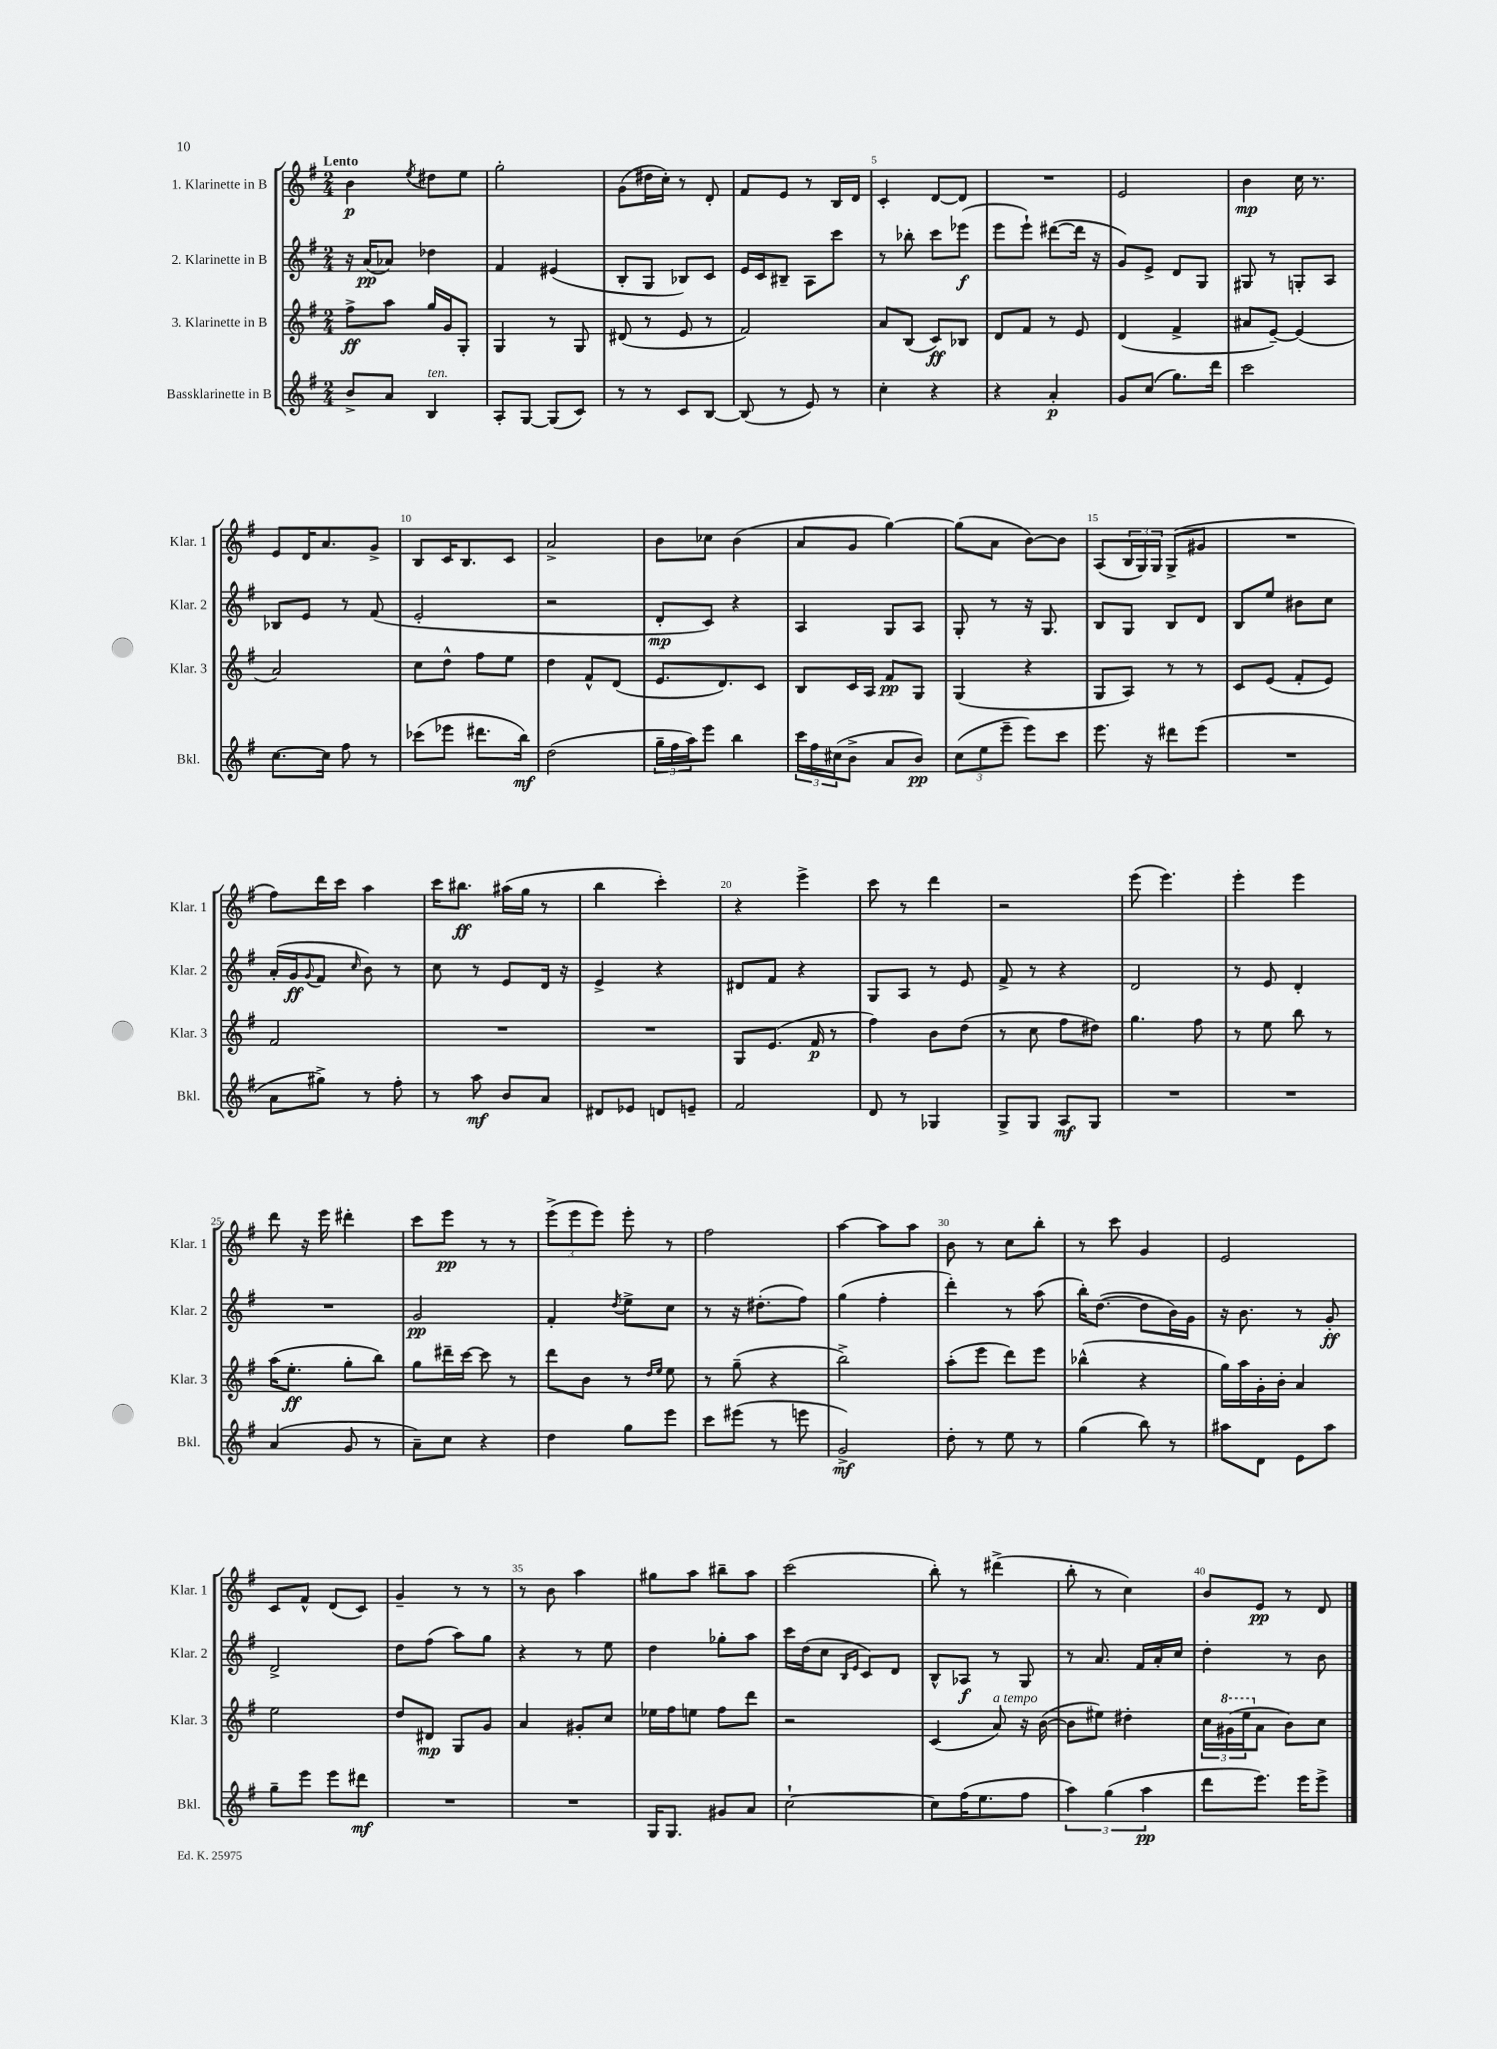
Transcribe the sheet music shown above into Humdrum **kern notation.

**kern	**dynam	**kern	**dynam	**kern	**dynam	**kern	**dynam
*part4	*part4	*part3	*part3	*part2	*part2	*part1	*part1
*staff4	*staff4	*staff3	*staff3	*staff2	*staff2	*staff1	*staff1
*I"Bassklarinette in B	*	*I"3. Klarinette in B	*	*I"2. Klarinette in B	*	*I"1. Klarinette in B	*
*I'Bkl.	*	*I'Klar. 3	*	*I'Klar. 2	*	*I'Klar. 1	*
*clefG2	*	*clefG2	*	*clefG2	*	*clefG2	*
*k[f#]	*	*k[f#]	*	*k[f#]	*	*k[f#]	*
*M2/4	*	*M2/4	*	*M2/4	*	*M2/4	*
=1	=1	=1	=1	=1	=1	=1	=1
!	!	!	!	!	!	!LO:TX:a:B:t=Lento	!
8b^/L	.	8ff#^\L	ff	16r	.	4b\	p
.	.	.	.	(16a/KL	pp	.	.
8a/J	.	8aa\J	.	8a-X/J)	.	.	.
.	.	.	.	.	.	8qee/	.
!LO:TX:a:i:t=ten.	!	!	!	!	!	!	!
4B/	.	16gg/LL	.	4dd-X\	.	8dd#X\L	.
.	.	16g/J	.	.	.	.	.
.	.	8G'/J	.	.	.	8ee\J	.
=2	=2	=2	=2	=2	=2	=2	=2
8A'/L	.	4G/	.	4f#/	.	2gg'\	.
[8G/J	.	.	.	.	.	.	.
(8G/L]	.	8r	.	(4e#X/	.	.	.
8c/J)	.	8G/	.	.	.	.	.
=3	=3	=3	=3	=3	=3	=3	=3
8r	.	(8d#X/	.	8B'/L	.	(8g\L	.
8r	.	8r	.	8G/J	.	16dd#X\L	.
.	.	.	.	.	.	16cc'\JJ)	.
8c/L	.	8e/	.	8B-X/L)	.	8r	.
[8B/J	.	8r	.	8c/J	.	8d'/	.
=4	=4	=4	=4	=4	=4	=4	=4
(8B/]	.	2f#/)	.	16e/LL	.	8f#/L	.
.	.	.	.	16c/J	.	.	.
8r	.	.	.	8B#X~/J	.	8e/J	.
8e/)	.	.	.	8A\L	.	8r	.
8r	.	.	.	8ccc\J	.	16B/LL	.
.	.	.	.	.	.	16d/JJ	.
=5	=5	=5	=5	=5	=5	=5	=5
4cc'\	.	8a/L	.	8r	.	4c'/	.
.	.	(8B/J	.	8bb-X'\	.	.	.
4r	.	8c/L)	ff	8ccc\L	.	[8d/L	.
.	.	8B-X/J	.	(8eee-X\J	f	8d/J]	.
=6	=6	=6	=6	=6	=6	=6	=6
4r	.	8d/L	.	8eee\L	.	2r	.
.	.	8f#/J	.	8eee`\J)	.	.	.
4a'/	p	8r	.	([8ddd#X\L	.	.	.
.	.	8e/	.	16ddd#\Jk]	.	.	.
.	.	.	.	16r	.	.	.
=7	=7	=7	=7	=7	=7	=7	=7
8g/L	.	(4d/	.	8g/L)	.	2e/	.
(8cc/J	.	.	.	8e^/J	.	.	.
8.gg\L)	.	4f#^/	.	8d/L	.	.	.
.	.	.	.	8G/J	.	.	.
16ddd\Jk	.	.	.	.	.	.	.
=8	=8	=8	=8	=8	=8	=8	=8
2ccc\	.	8a#X/L	.	8G#X/	.	4b\	mp
.	.	[8e~/J)	.	8r	.	.	.
.	.	(4e/]	.	8Gn'/L	.	16cc\	.
.	.	.	.	.	.	8.r	.
.	.	.	.	8A/J	.	.	.
!!LO:LB:g=z
=9	=9	=9	=9	=9	=9	=9	=9
[8.cc\L	.	2a/)	.	8B-X/L	.	8e/L	.
.	.	.	.	8e/J	.	16d/K	.
16cc\Jk]	.	.	.	.	.	8.a/	.
8ff#\	.	.	.	8r	.	.	.
8r	.	.	.	(8f#/	.	8g^/J	.
=10	=10	=10	=10	=10	=10	=10	=10
(8ccc-X\L	.	8cc\L	.	2e'/	.	8B/L	.
8eee-X\J	.	8dd^^\J	.	.	.	16c/K	.
.	.	.	.	.	.	8.B/	.
8.ddd#X\L	.	8ff#\L	.	.	.	.	.
.	.	8ee\J	.	.	.	8c/J	.
16bb\Jk)	mf	.	.	.	.	.	.
=11	=11	=11	=11	=11	=11	=11	=11
(2dd\	.	4dd\	.	2r	.	2a^/	.
.	.	8f#^^/L	.	.	.	.	.
.	.	(8d/J	.	.	.	.	.
=12	=12	=12	=12	=12	=12	=12	=12
24gg~\LL	.	8.e/L	.	8d'/L	mp	8b\L	.
24ff#\	.	.	.	.	.	.	.
24aa\J)	.	.	.	.	.	.	.
8eee\J	.	.	.	8c/J)	.	8cc-X\J	.
.	.	8.d/)	.	.	.	.	.
4bb\	.	.	.	4r	.	(4b\	.
.	.	8c/J	.	.	.	.	.
=13	=13	=13	=13	=13	=13	=13	=13
24ccc\LL	.	8B/L	.	4A/	.	8a/L	.
24ff#\	.	.	.	.	.	.	.
(24cc#X\J	.	.	.	.	.	.	.
8b^\J	.	16c/L	.	.	.	8g/J	.
.	.	16A/JJ	.	.	.	.	.
8a/L	.	8f#/L	pp	8G/L	.	[4gg\)	.
8b/J)	pp	8G/J	.	8A/J	.	.	.
=14	=14	=14	=14	=14	=14	=14	=14
(12cc\L	.	(4G/	.	8G'/	.	(8gg\L]	.
12ee\	.	.	.	.	.	.	.
.	.	.	.	8r	.	8a\J	.
12eee~\J	.	.	.	.	.	.	.
8eee\L)	.	4r	.	16r	.	[8b\L)	.
.	.	.	.	8.G/	.	.	.
8ccc\J	.	.	.	.	.	8b\J]	.
=15	=15	=15	=15	=15	=15	=15	=15
8.eee\	.	8G/L	.	8B/L	.	(8A/L	.
.	.	8A/J)	.	8G/J	.	24B/L	.
.	.	.	.	.	.	24G/)	.
16r	.	.	.	.	.	.	.
.	.	.	.	.	.	24G/JJ	.
8ddd#X\L	.	8r	.	8B/L	.	(8G^/L	.
(8eee\J	.	8r	.	8d/J	.	8g#X/J	.
=16	=16	=16	=16	=16	=16	=16	=16
2r	.	8c/L	.	8B/L	.	2r	.
.	.	(8e/J	.	8ee/J	.	.	.
.	.	8f#'/L	.	8b#X\L	.	.	.
.	.	8e/J)	.	8cc\J	.	.	.
!!LO:LB:g=z
=17	=17	=17	=17	=17	=17	=17	=17
8a\L	.	2f#/	.	(16a'/LL	.	8ff#\L)	.
.	.	.	.	16g/J	ff	.	.
.	.	.	.	8qqg/	.	.	.
8gg#X^\J)	.	.	.	8f#/J	.	16ddd\L	.
.	.	.	.	.	.	16ccc\JJ	.
.	.	.	.	16qqcc/	.	.	.
8r	.	.	.	8b\)	.	4aa\	.
8ff#'\	.	.	.	8r	.	.	.
=18	=18	=18	=18	=18	=18	=18	=18
8r	.	2r	.	8cc\	.	16ccc\KL	.
.	.	.	.	.	.	8.bb#X\J	ff
8aa\	mf	.	.	8r	.	.	.
8b/L	.	.	.	8e/L	.	(16aa#X\LL	.
.	.	.	.	.	.	16gg\JJ	.
8a/J	.	.	.	16d/Jk	.	8r	.
.	.	.	.	16r	.	.	.
=19	=19	=19	=19	=19	=19	=19	=19
8d#X/L	.	2r	.	4e^/	.	4bb\	.
8e-X/J	.	.	.	.	.	.	.
8dn/L	.	.	.	4r	.	4ccc'\)	.
8en~/J	.	.	.	.	.	.	.
=20	=20	=20	=20	=20	=20	=20	=20
2f#/	.	8G/L	.	8d#X/L	.	4r	.
.	.	(8.e/J	.	8f#/J	.	.	.
.	.	.	.	4r	.	4eee^\	.
.	.	16f#/	p	.	.	.	.
.	.	8r	.	.	.	.	.
=21	=21	=21	=21	=21	=21	=21	=21
8d/	.	4ff#\)	.	8G/L	.	8ccc\	.
8r	.	.	.	8A/J	.	8r	.
4G-X/	.	8b\L	.	8r	.	4ddd\	.
.	.	(8dd\J	.	8e/	.	.	.
=22	=22	=22	=22	=22	=22	=22	=22
8G^/L	.	8r	.	8f#^/	.	2r	.
8G/J	.	8cc\	.	8r	.	.	.
8A/L	mf	8ff#\L	.	4r	.	.	.
8G/J	.	8dd#X\J)	.	.	.	.	.
=23	=23	=23	=23	=23	=23	=23	=23
2r	.	4.gg\	.	2d/	.	(8eee\	.
.	.	.	.	.	.	4.eee\)	.
.	.	8ff#\	.	.	.	.	.
=24	=24	=24	=24	=24	=24	=24	=24
2r	.	8r	.	8r	.	4eee'\	.
.	.	8ee\	.	8e/	.	.	.
.	.	8bb\	.	4d'/	.	4eee\	.
.	.	8r	.	.	.	.	.
!!LO:LB:g=z
=25	=25	=25	=25	=25	=25	=25	=25
(4a/	.	(16aa\KL	.	2r	.	8ddd\	.
.	.	8.ee'\J	ff	.	.	.	.
.	.	.	.	.	.	16r	.
.	.	.	.	.	.	16eee\	.
8g/	.	8gg'\L	.	.	.	4ddd#X'\	.
8r	.	8bb\J)	.	.	.	.	.
=26	=26	=26	=26	=26	=26	=26	=26
8a~\L)	.	8gg\L	.	2g/	pp	8ccc\L	.
8cc\J	.	16ddd#X~\L	.	.	.	8eee\J	pp
.	.	[16ccc\JJ	.	.	.	.	.
4r	.	8ccc\]	.	.	.	8r	.
.	.	8r	.	.	.	8r	.
=27	=27	=27	=27	=27	=27	=27	=27
4dd\	.	8ddd\L	.	4f#'/	.	(12eee^\L	.
.	.	.	.	.	.	12eee\	.
.	.	8b\J	.	.	.	.	.
.	.	.	.	.	.	12eee\J)	.
.	.	.	.	8qdd/	.	.	.
8gg\L	.	8r	.	8ee^\L	.	8eee'\	.
.	.	16qqdd/LL	.	.	.	.	.
.	.	16qqee/JJ	.	.	.	.	.
8eee\J	.	8ee\	.	8cc\J	.	8r	.
=28	=28	=28	=28	=28	=28	=28	=28
8ccc\L	.	8r	.	8r	.	2ff#\	.
(8eee#X\J	.	(8gg~\	.	16r	.	.	.
.	.	.	.	(8.dd#X'\L	.	.	.
8r	.	4r	.	.	.	.	.
8eeen\	.	.	.	8ff#\J)	.	.	.
=29	=29	=29	=29	=29	=29	=29	=29
2g^/)	mf	2bb^\)	.	(4gg\	.	[4aa\	.
.	.	.	.	4ff#'\	.	8aa\L]	.
.	.	.	.	.	.	8aa\J	.
=30	=30	=30	=30	=30	=30	=30	=30
8dd'\	.	(8aa'\L	.	4ddd'\)	.	8b\	.
8r	.	8eee\J	.	.	.	8r	.
8ee\	.	8ddd\L)	.	8r	.	8cc\L	.
8r	.	8eee\J	.	(8aa\	.	8bb'\J	.
=31	=31	=31	=31	=31	=31	=31	=31
(4gg\	.	(4bb-X^^\	.	16bb'\KL)	.	8r	.
.	.	.	.	([8.dd\J	.	.	.
.	.	.	.	.	.	8ccc\	.
8bb\)	.	4r	.	8dd\L]	.	4g/	.
8r	.	.	.	16b\L)	.	.	.
.	.	.	.	16g\JJ	.	.	.
=32	=32	=32	=32	=32	=32	=32	=32
8aa#X\L	.	16gg\LL)	.	16r	.	2e/	.
.	.	16aa\	.	8.b\	.	.	.
8d\J	.	16g'\	.	.	.	.	.
.	.	16b'\JJ	.	.	.	.	.
8e\L	.	4a/	.	8r	.	.	.
8aa#\J	.	.	.	8g'/	ff	.	.
!!LO:LB:g=z
=33	=33	=33	=33	=33	=33	=33	=33
8gg~\L	.	2ee\	.	2d^/	.	8c/L	.
8eee\J	.	.	.	.	.	8f#^^/J	.
8eee\L	.	.	.	.	.	(8d/L	.
8ddd#X\J	mf	.	.	.	.	8c/J)	.
=34	=34	=34	=34	=34	=34	=34	=34
2r	.	8dd/L	.	8dd\L	.	4g~/	.
.	.	8d#X/J	mp	(8ff#\J	.	.	.
.	.	8G/L	.	8aa\L)	.	8r	.
.	.	8g/J	.	8gg\J	.	8r	.
=35	=35	=35	=35	=35	=35	=35	=35
2r	.	4a/	.	4r	.	8r	.
.	.	.	.	.	.	8b\	.
.	.	8g#X'/L	.	8r	.	4aa\	.
.	.	8cc/J	.	8ee\	.	.	.
=36	=36	=36	=36	=36	=36	=36	=36
16G/KL	.	16ee-X\LL	.	4dd\	.	8gg#X\L	.
8.G/J	.	16ff#\J	.	.	.	.	.
.	.	8een\J	.	.	.	8aa\J	.
8g#X/L	.	8ff#\L	.	8gg-X'\L	.	8bb#X~\L	.
8a/J	.	8ddd\J	.	8aa\J	.	8aa\J	.
=37	=37	=37	=37	=37	=37	=37	=37
[2cc`\	.	2r	.	16ccc\LL	.	(2ccc\	.
.	.	.	.	(16dd\J	.	.	.
.	.	.	.	8cc\J	.	.	.
.	.	.	.	16qqB/LL	.	.	.
.	.	.	.	16qqe/JJ	.	.	.
.	.	.	.	8c/L)	.	.	.
.	.	.	.	8d/J	.	.	.
=38	=38	=38	=38	=38	=38	=38	=38
8cc\L]	.	(4c/	.	8B^^/L	.	8bb'\)	.
(16ff#\K	.	.	.	8A-X/J	f	8r	.
8.ee\	.	.	.	.	.	.	.
!	!	!LO:TX:a:i:t=a tempo	!	!	!	!	!
.	.	8a/)	.	8r	.	(4ddd#X^\	.
8ff#\J	.	16r	.	8G/	.	.	.
.	.	([16b\	.	.	.	.	.
=39	=39	=39	=39	=39	=39	=39	=39
6aa\)	.	8b\L]	.	8r	.	8bb'\	.
.	.	8ee#X\J)	.	8.a/	.	8r	.
(6gg\	.	.	.	.	.	.	.
.	.	4dd#X'\	.	.	.	4cc\)	.
.	.	.	.	16f#/LL	.	.	.
6aa\	pp	.	.	.	.	.	.
.	.	.	.	16a'/	.	.	.
.	.	.	.	16cc/JJ	.	.	.
=40	=40	=40	=40	=40	=40	=40	=40
8ddd\L	.	24cc\LL	.	4dd'\	.	8b/L	.
*	*	*8va	*	*	*	*	*
.	.	(24gg#X\	.	.	.	.	.
.	.	24eee\J	.	.	.	.	.
*	*	*X8va	*	*	*	*	*
8.eee\J)	.	8a\J	.	.	.	8e/J	pp
.	.	8b\L)	.	8r	.	8r	.
16eee\KL	.	.	.	.	.	.	.
8eee^\J	.	8cc\J	.	8b\	.	8d/	.
==	==	==	==	==	==	==	==
*-	*-	*-	*-	*-	*-	*-	*-
